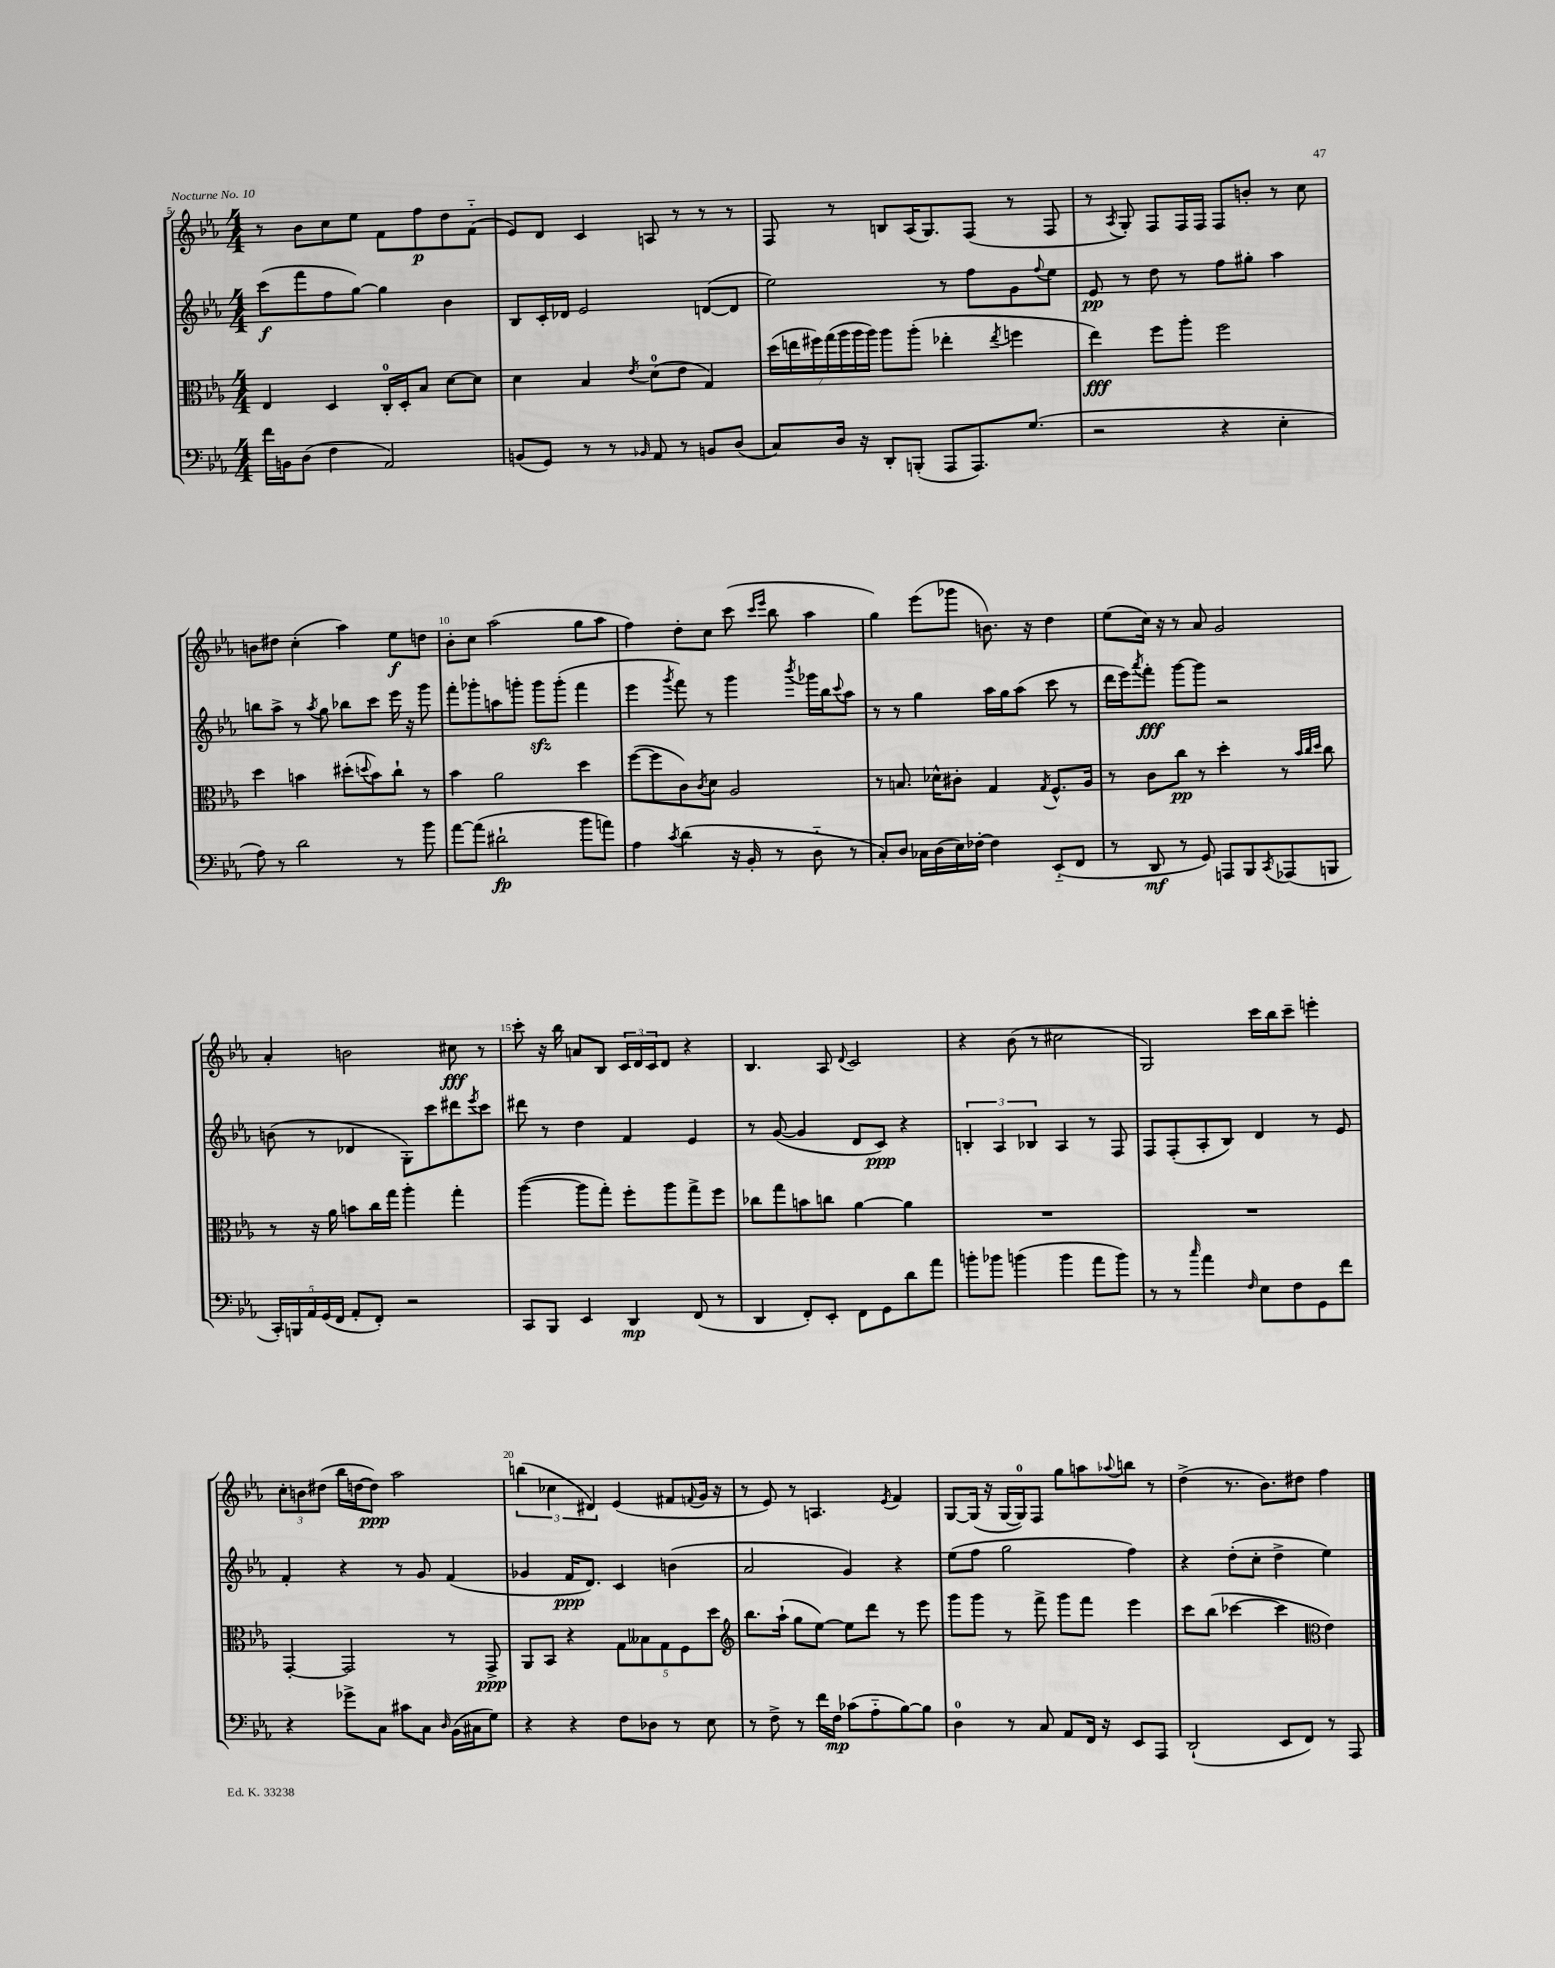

**kern	**kern	**kern	**kern
*staff4	*staff3	*staff2	*staff1
*clefF4	*clefC3	*clefG2	*clefG2
*k[b-e-a-]	*k[b-e-a-]	*k[b-e-a-]	*k[b-e-a-]
*M4/4	*M4/4	*M4/4	*M4/4
16f\LL	4E-/	(8ccc\L	8r
16BB\J	.	.	.
(8D\J	.	8fff\	8b-\L
4F\	4D/	8ff\	8cc\
.	.	[8gg\J)	8ee-\J
2AA-/)	16C'/LL	4gg\]	8f\L
.	16D'/J	.	.
.	8B-/J	.	8ff\
.	[8d\L	4b-\	8dd\
.	8d\]J	.	(8f'~\J
=	=	=	=
(8BB/L	4d\	8B-/L	8e-/L)
8GG/J)	.	16c'/L	8d/J
.	.	16d-/JJ	.
8r	4B-/	2e-/	4c/
8r	.	.	.
16qqBB-/	8qe-/	.	.
8AA-/	(8d\L	.	8A/
8r	8e-\J	.	8r
8BB/L	4G/)	([8d/L	8r
(8D/J	.	8d/]J	8r
=	=	=	=
8C/L)	(28dd\LL	2ee-\)	8F/
.	28ee\	.	.
.	28ff#\)	.	.
.	(28gg\	.	.
16D/Jk	.	.	8r
.	28aa-\	.	.
.	28aa-\	.	.
16r	.	.	.
.	28aa-\JJ)	.	.
8DD'/L	8aa-\L	.	8B/L
(8BBB'/J	(8aa-'\J	.	(16A-/K
.	.	.	8.G/)
8AAA-/L	4ee-'\	8r	.
8.AAA-/)	.	8ff\L	(8F/J
.	8qee-/	.	.
.	4ff\	8g\	8r
(8.G/J	.	.	.
.	.	8qqff/	.
.	.	8ee-\J	8F/
=	=	=	=
2r	4ee-\)	8e-/	8r
.	.	.	8qA-/
.	.	8r	8G'/)
.	8ff\L	8dd\	8F/L
.	8aa-'\J	8r	16F/L
.	.	.	16F/JJ
4r	2ff\	8ff\L	8F/L
.	.	8gg#'\J	8b'/J
4E-'\	.	4aa-\	8r
.	.	.	8cc\
=	=	=	=
8A-\)	4dd\	8bb\L	8b\L
8r	.	8aa-^\J	8dd#\J
2d\	4b\	8r	(4cc'\
.	.	8qaa-/	.
.	.	8gg\	.
.	(8dd#'\L	8bb-\L	4aa-\)
.	8qqdd/	.	.
.	8b\)	8ccc\J	.
8r	8cc`\J	16eee-\	8ee-\L
.	.	16r	.
8b-\	8r	8ggg\	8dd\J
=	=	=	=
[8a-\L	4b-\	8fff'\L	8b-'\L
(8a-\]J	.	8ggg-'\	8cc\J
2d#`\	2a-\	8aa\	(2aa-\
.	.	8ggg'\J	.
.	.	8ggg\L	.
.	.	(8ggg'\J	.
8b-\L	4dd\	4fff\	8gg\L
8a\J)	.	.	8aa-\J
=	=	=	=
4A-\	([8ff\L	4eee-\	4ff\)
.	8ff\]	.	.
8qc/	.	8qggg/	.
(4d\	8c\)	8fff\)	8dd'\L
.	8qc/	.	.
.	8d\J	8r	8cc\J
16r	2A-/	4ggg\	(8ccc\
16BB-'/	.	.	.
.	.	.	16qqccc/LL
.	.	.	16qqeee-/JJ
8r	.	.	8bb-\
.	.	8qbbb-/	.
8D'~\	.	16ggg-\LL	4aa-\
.	.	16bb-\J	.
.	.	8qqccc/	.
8r	.	8aa-\J	.
=	=	=	=
8C'/L)	8r	8r	4gg\)
8D/J	8.B/	8r	.
16C-\LL	.	4gg\	(8eee-\L
(16D\	16d-^^\LK	.	.
16E-\)	8c#'\J	.	8ggg-\J
[16F-'\JJ	.	.	.
4F-\]	4G/	16aa-\LL	8.b\)
.	.	16gg\J	.
.	.	(8aa-\J	.
.	.	.	16r
.	8qG/	.	.
(8EE-'~/L	8.F^^/L	8ccc\	4dd\
8FF/J	.	8r	.
.	16A-/Jk	.	.
=	=	=	=
8r	8r	16ddd\LL	(8ee-\L
.	.	16eee-\J)	.
.	.	8qaaa-/	.
8DD/	8c\L	8fff'\J	16cc\Jk)
.	.	.	16r
8r	8cc\J	[8ggg\L	8r
8GG/)	8r	8ggg\]J	8a-/
8AAA/L	4dd'\	2r	2g/
8BBB-/	.	.	.
8qCC/	.	.	.
(8AAA-/	8r	.	.
.	32qqb-/LLL	.	.
.	32qqcc/	.	.
.	32qqdd/JJJ	.	.
8BBB/J	8cc\	.	.
=	=	=	=
20CC'/LL)	8r	(8b\	4a-'/
20BBB/	.	.	.
20AA-/	.	.	.
.	16r	8r	.
(20GG/	.	.	.
.	16a-\	.	.
20FF/JJ	.	.	.
8AA-'/L	8b\L	4d-/	2b\
8FF'/J)	16cc\L	.	.
.	16gg\JJ	.	.
2r	4aa-'\	8G'\L)	.
.	.	8ccc\	.
.	4gg'\	8ddd#\	8cc#\
.	.	8qeee-/	.
.	.	8ccc\J	8r
=	=	=	=
8CC/L	([4aa-\	8ddd#\	8ccc'\
8BBB-/J	.	8r	16r
.	.	.	16bb-\
4EE-/	8aa-\]L	4dd\	8a/L
.	8gg'\J)	.	8B-/J
4DD/	8ff'\L	4f/	24c/LL
.	.	.	24d/
.	.	.	24c/J
.	8aa-\	.	8d/J
(8FF/	8gg^\	4e-/	4r
8r	8ff\J	.	.
=	=	=	=
4DD/	8cc-\L	8r	4.B-/
.	8gg\	([8g/	.
8FF'/L)	8b\	4g/]	.
8EE-'/J	8cc\J	.	8A-/
.	.	.	8qqd/
8FF\L	[4a-\	8d/L	2c/
8GG\	.	8c/J)	.
8d\	4a-\]	4r	.
8a-\J	.	.	.
=	=	=	=
8b'\L	1r	6B'/	4r
8b-\J	.	.	.
.	.	6A-/	.
(4b\	.	.	(8b-\
.	.	6B-/	.
.	.	.	8r
4b\	.	4A-/	2cc#\
8a-\L	.	8r	.
8b\J)	.	8F/	.
=	=	=	=
8r	1r	8F/L	2G/)
8r	.	(8F'/	.
16qqcc/	.	.	.
4a-\	.	8A-'/	.
.	.	8B-/J)	.
16qqF/	.	.	.
8E-\L	.	4d/	16ccc\LL
.	.	.	16bb-\J
8F\	.	.	8ccc~\J
8GG\	.	8r	4eee'\
8f\J	.	8e-/	.
=	=	=	=
4r	[4GG'/	4f'/	12cc'\L
.	.	.	12b\
.	.	.	(12dd#\J
8g-^\L	2GG/]	4r	16bb-\LL
.	.	.	[16dd\J
8C\J	.	.	8dd\]J)
8c#\L	.	8r	2aa-\
8C\J	.	8g/	.
16qqD/	.	.	.
(16BB-\LL	8r	(4f/	.
16C#\J	.	.	.
8G\J)	8GG^/	.	.
=	=	=	=
4r	8AA-/L	4g-/	(6bb\
.	8BB-/J	.	.
.	.	.	6cc-\
4r	4r	16f/LK	.
.	.	8.d/J)	.
.	.	.	6d#/)
8F\L	10G\L	4c/	(4e-/
.	10B--\	.	.
8D-\J	.	.	.
.	10G\	.	.
8r	.	(4b\	8f#/L
.	10F\	.	.
.	.	.	8qqf/
8E-\	.	.	16g/Jk
.	10dd\J	.	.
.	.	.	16r
=	=	=	=
*	*clefG2	*	*
8r	8.bb-\L	2a-/	8r
8F^\	.	.	8e-/)
.	(16aa-`\Jk	.	.
8r	8gg\L	.	8r
16f\LL	[8ee-\J)	.	4.A/
16F\JJ	.	.	.
(8c-\L	8ee-\]L	4g/)	.
8A-'~\	8ddd\J	.	.
.	.	.	8qe-/
[8B-\)	8r	4r	4f/
8B-\]J	8eee-\	.	.
=	=	=	=
4D\	8ggg\L	(8ee-\L	[8G/L
.	8ggg\J	8ff\J	(16G/]Jk
.	.	.	16r
8r	8r	2gg\	[16G/LL
.	.	.	16G/]J)
8C/	8fff^\	.	8F/J
8AA-/L	8ggg\L	.	8gg\L
16FF/Jk	8fff\J	.	8aa\
16r	.	.	.
.	.	.	8qqaa-/
8EE-/L	4eee-\	4ff\)	8bb\J
8AAA-/J	.	.	8r
=	=	=	=
(2DD`/	8ccc\L	4r	(4dd^\
.	(8bb-\J	.	.
.	[4ccc-\	(8dd'\L	8.r
.	.	8cc'\J	.
.	.	.	8.b-\L)
8EE-/L	4ccc-\]	4dd^\	.
8FF/J)	.	.	8dd#\J
*	*clefC3	*	*
8r	4e-\)	4ee-\)	4ff\
8AAA-/	.	.	.
==	==	==	==
*-	*-	*-	*-
